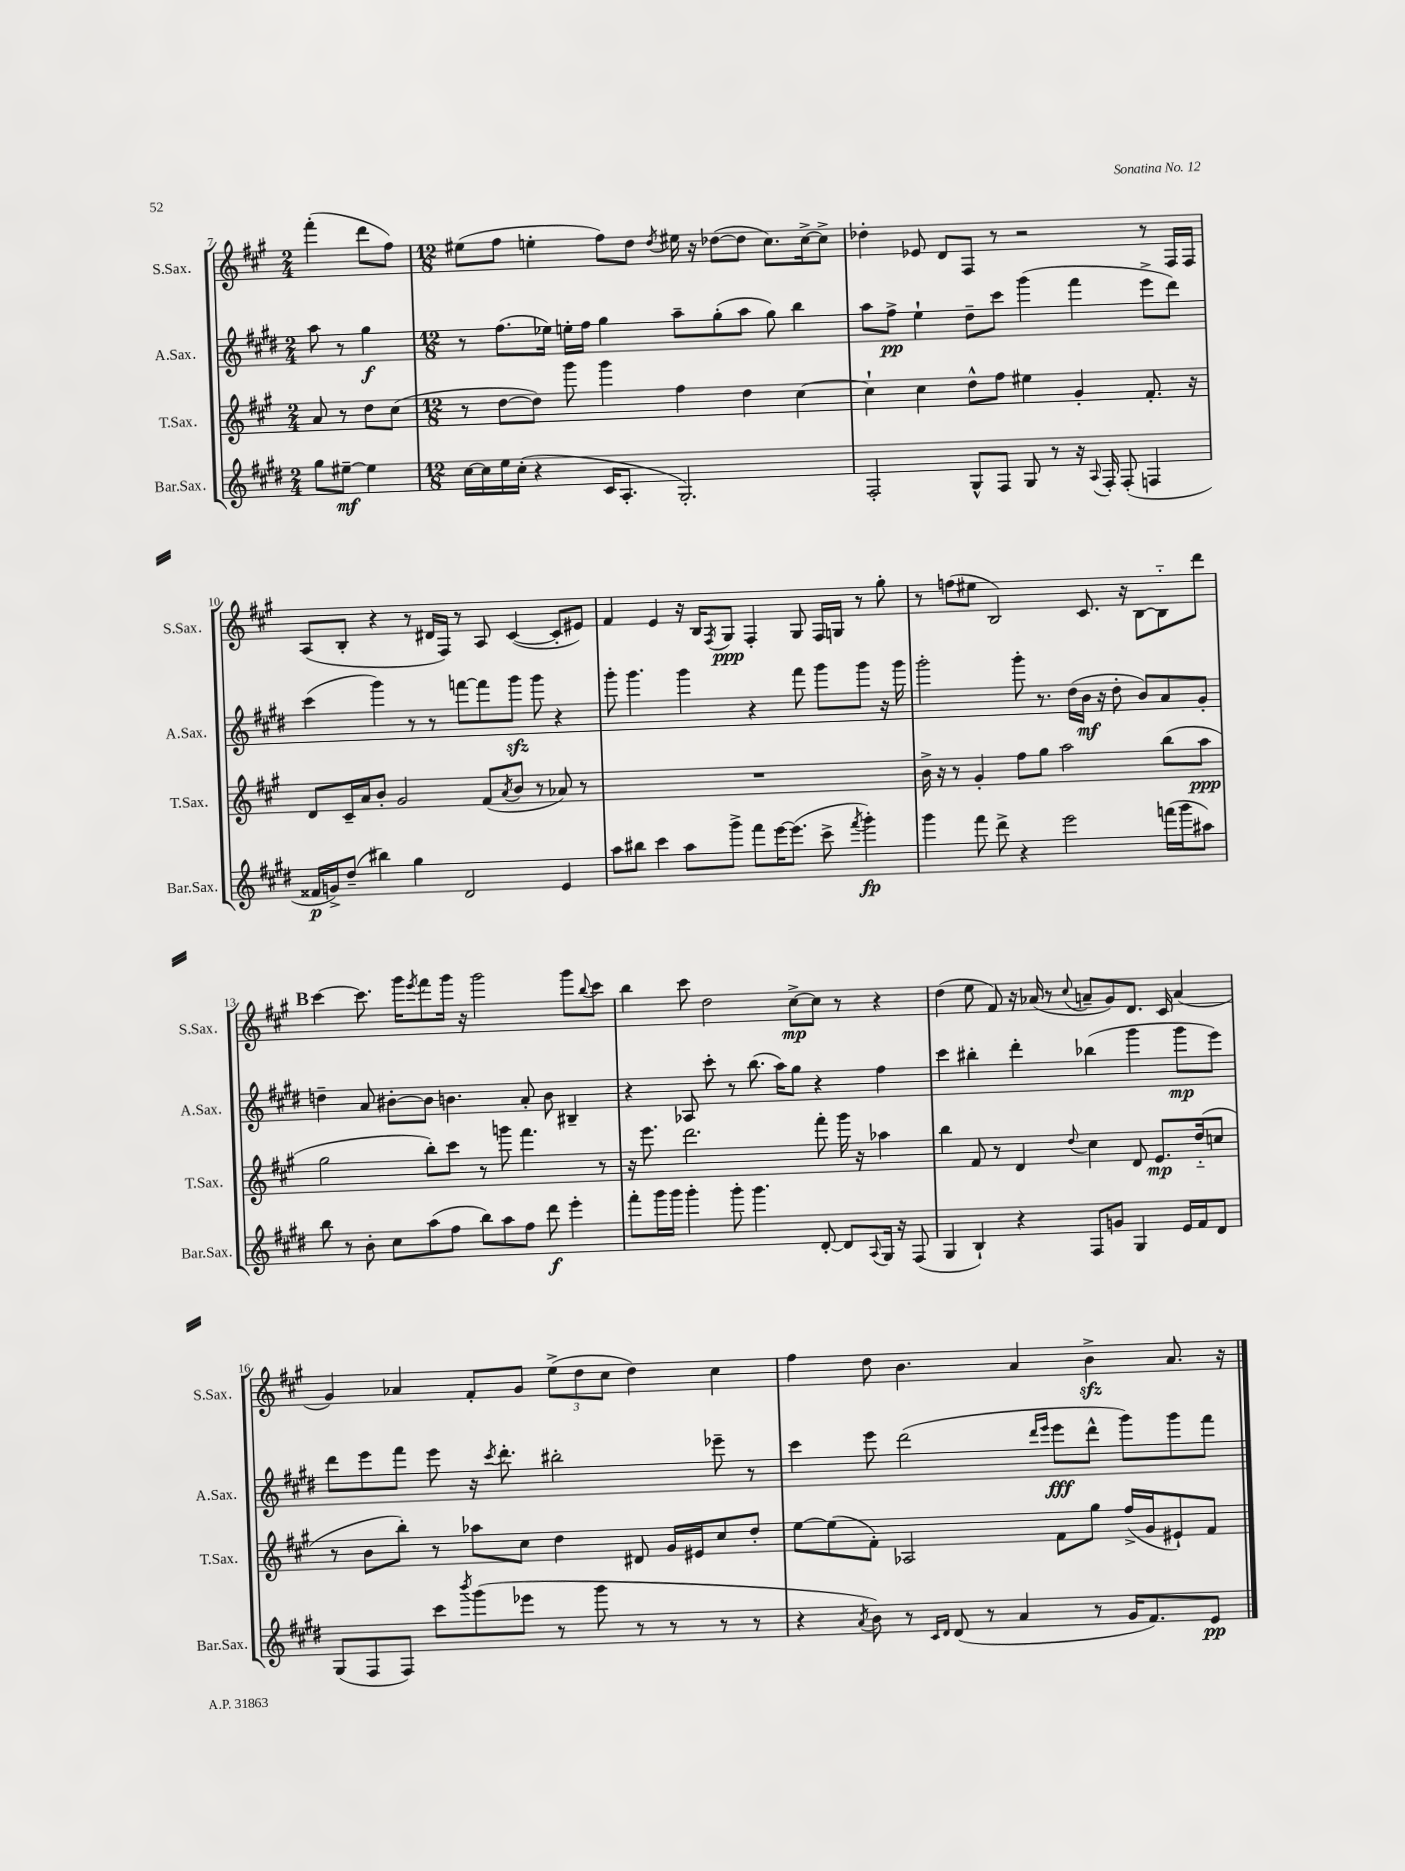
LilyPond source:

<<
\new StaffGroup <<
\new Staff = "s0" \with { instrumentName = "S.Sax." shortInstrumentName = "S.Sax." } {
    \clef treble \key a \major \numericTimeSignature \time 2/4
    fis'''4-.( d'''8 fis''8) |
    \numericTimeSignature \time 12/8 eis''8( fis''8 e''4-. fis''8) d''8 \acciaccatura { d''8 } eis''16 r16 des''8~( des''8 cis''8.) cis''16~-> cis''8-> |
    des''4-. ees'8 d'8 fis8 r8 r2 r8 fis16 fis16 |
    a8( b8-. r4 r8 dis'16 fis16) r8 a8 cis'4~( cis'8-. eis'8) |
    fis'4 e'4 r16 b16 \acciaccatura { fis8 } gis8\ppp fis4-. gis8 fis16 g16 r8 gis''8-. |
    r8 f''8( eis''8 b2) cis'8. r16 b8~ b8-_ d'''8 |
    \mark \markup { \bold "B" } cis'''4~ cis'''8. gis'''16 \acciaccatura { e'''8 } fis'''8 gis'''16 r16 gis'''2 gis'''8 \appoggiatura { b''8 } cis'''8 |
    b''4 cis'''8 d''2 cis''8~->\mp cis''8 r8 r4 |
    d''4( e''8 fis'8) r16 aes'16( r8 \appoggiatura { cis''8 } a'8-- gis'8) d'8. cis'16 a'4( |
    gis'4) aes'4 fis'8-. gis'8 \tuplet 3/2 { e''8->( d''8 cis''8 } d''4) cis''4 |
    fis''4 d''8 b'4. a'4 b'4->\sfz a'8. r16 \bar "|." |
}
\new Staff = "s1" \with { instrumentName = "A.Sax." shortInstrumentName = "A.Sax." } {
    \clef treble \key e \major \numericTimeSignature \time 2/4
    a''8 r8 gis''4\f |
    \numericTimeSignature \time 12/8 r8 fis''8.( ees''16) e''16-. fis''16 gis''4 a''8-- gis''8-.( a''8 gis''8) b''4 |
    a''8 fis''8->\pp e''4-! dis''8-- cis'''8 gis'''4( fis'''4 e'''8-> dis'''8) |
    cis'''4( gis'''4) r8 r8 f'''8~ f'''8 gis'''8\sfz gis'''8 r4 |
    gis'''8-. gis'''4. gis'''4 r4 fis'''8 gis'''8 gis'''8 r16 gis'''16 |
    gis'''2-. gis'''8-. r8. dis''16( b'16\mf r16 dis''8-. b'8) a'8 gis'8-. |
    \mark \markup { \bold "B" } d''4-- a'8 bis'8~-. bis'8 b'4. a'8-. b'8 bis4-- |
    r4 aes8 cis'''8-. r8 b''8.( a''16) gis''8 r4 fis''4 |
    cis'''4 bis''4-. dis'''4-. bes''4( gis'''4 gis'''8\mp e'''8) |
    dis'''8 e'''8 fis'''8 e'''8 r16 \acciaccatura { cis'''8 } dis'''8.-. bis''2-. ees'''8-- r8 |
    cis'''4 e'''8 dis'''2( \grace { dis'''16 e'''16 } e'''8\fff dis'''8-^ gis'''8) gis'''8 fis'''8 \bar "|." |
}
\new Staff = "s2" \with { instrumentName = "T.Sax." shortInstrumentName = "T.Sax." } {
    \clef treble \key a \major \numericTimeSignature \time 2/4
    a'8 r8 d''8 cis''8( |
    \numericTimeSignature \time 12/8 r8 d''8~ d''8) gis'''8 gis'''4 fis''4 d''4 cis''4~ |
    cis''4-! cis''4 d''8-^ fis''8 eis''4 gis'4-. fis'8.-. r16 |
    d'8 cis'16-- a'16 b'8-. gis'2 fis'8( \acciaccatura { a'8 } b'8 r8 aes'8) r8 |
    R1. |
    b'16-> r16 r8 gis'4-. fis''8 gis''8 a''2 b''8( a''8\ppp |
    \mark \markup { \bold "B" } gis''2 b''8-.) cis'''8 r8 g'''8 fis'''4. r8 |
    r16 e'''8. d'''2. fis'''8-. gis'''16 r16 aes''4 |
    b''4 fis'8 r8 d'4 \appoggiatura { d''8 } cis''4 d'8 e'8.\mp d''16-_( c''8 |
    r8 b'8 b''8-.) r8 aes''8 cis''8 d''4 dis'8 gis'16 eis'16 cis''8 d''8-. |
    e''8~ e''8( fis'8-.) aes2 fis'8 gis''8 fis''16->( gis'16 eis'8-!) fis'8 \bar "|." |
}
\new Staff = "s3" \with { instrumentName = "Bar.Sax." shortInstrumentName = "Bar.Sax." } {
    \clef treble \key e \major \numericTimeSignature \time 2/4
    gis''8 eis''8~--\mf eis''4 |
    \numericTimeSignature \time 12/8 cis''16~ cis''16 e''16 cis''16-.( r4 cis'16 a8.-. gis2.-.) |
    fis2-. gis8-^ fis8 gis8 r8 r16 \appoggiatura { a8 } fis16-. fis8-.( f4 |
    fisis'16\p g'16->) dis''8--( bis''4) gis''4 dis'2 e'4 |
    a''8 bis''8 cis'''4 a''8 gis'''8-> fis'''8 e'''16~ e'''8.( cis'''8-> \acciaccatura { fis'''8 } gis'''4-.\fp) |
    gis'''4 fis'''8 dis'''8-> r4 e'''2 f'''16( gis'''16 ais''8) |
    \mark \markup { \bold "B" } b''8 r8 b'8-. cis''8 a''8( fis''8 b''8) a''8 fis''8 dis'''8\f e'''4-. |
    fis'''8-. gis'''16 gis'''16 gis'''4-. gis'''8-. gis'''4. dis'8~-. dis'8 \appoggiatura { a8 } gis16 r16 fis8( |
    gis4 b4-!) r4 fis8 g'8 gis4 e'16 fis'16 dis'8 |
    gis8( fis8 fis8) cis'''8 \acciaccatura { b'''8 } gis'''8( ees'''8 r8 gis'''8 r8 r8 r8 r8 |
    r4 \acciaccatura { a'8 } b'8) r8 \grace { cis'16 dis'16 } dis'8( r8 a'4 r8 gis'16 fis'8.) e'8\pp \bar "|." |
}
>>
>>
\layout { \context { \Score currentBarNumber = #7 } }
